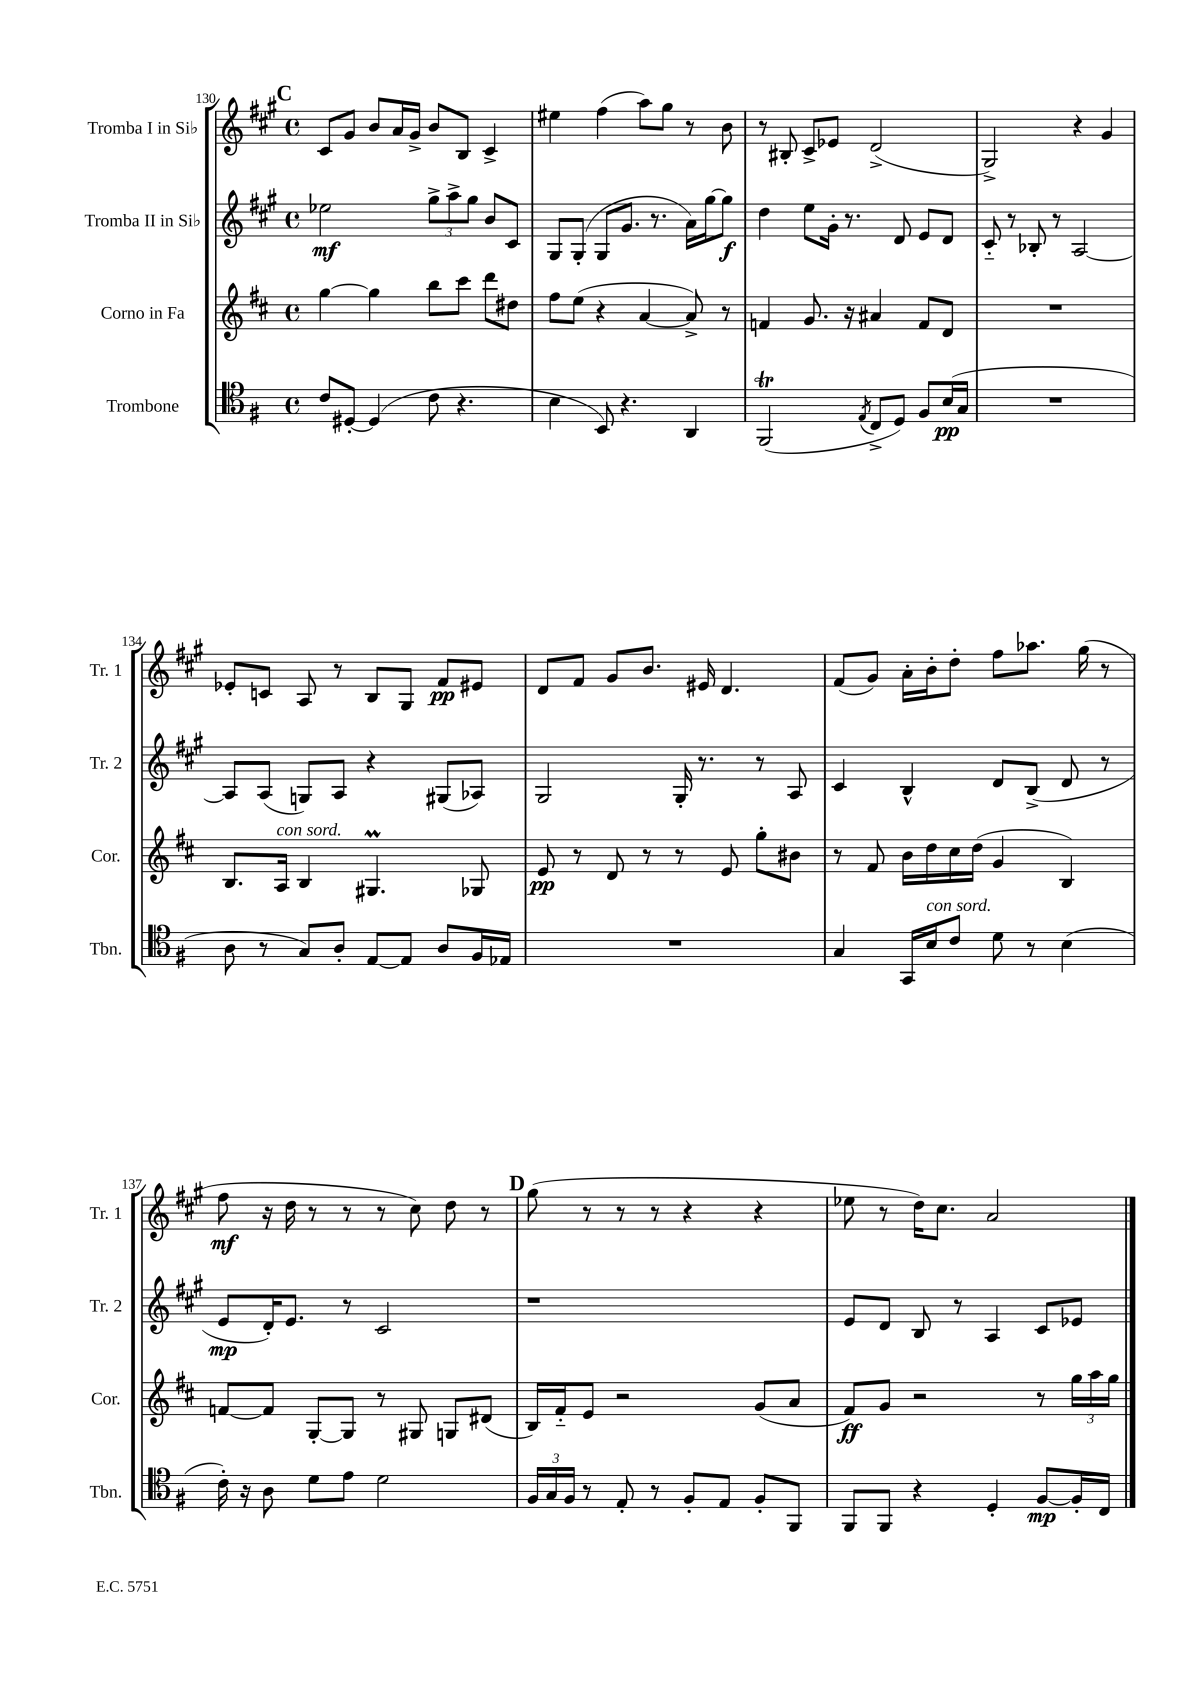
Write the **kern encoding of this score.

**kern	**dynam	**kern	**dynam	**kern	**dynam	**kern	**dynam
*part4	*part4	*part3	*part3	*part2	*part2	*part1	*part1
*staff4	*staff4	*staff3	*staff3	*staff2	*staff2	*staff1	*staff1
*I"Trombone	*	*I"Corno in Fa	*	*I"Tromba II in Si♭	*	*I"Tromba I in Si♭	*
*I'Tbn.	*	*I'Cor.	*	*I'Tr. 2	*	*I'Tr. 1	*
*clefC4	*	*clefG2	*	*clefG2	*	*clefG2	*
*k[f#]	*	*k[f#c#]	*	*k[f#c#g#]	*	*k[f#c#g#]	*
*M4/4	*	*M4/4	*	*M4/4	*	*M4/4	*
*met(c)	*	*met(c)	*	*met(c)	*	*met(c)	*
!!LO:REH:place=s1:t=C
=130	=130	=130	=130	=130	=130	=130	=130
8c/L	.	[4gg\	.	2ee-X\	mf	8c#/L	.
[8D#X'/J	.	.	.	.	.	8g#/J	.
(4D#/]	.	4gg\]	.	.	.	8b/L	.
.	.	.	.	.	.	16a/L	.
.	.	.	.	.	.	16g#^/JJ	.
8c\	.	8bb\L	.	12gg#^\L	.	8b/L	.
.	.	.	.	12aa^\	.	.	.
4.r	.	8ccc#\J	.	.	.	8B/J	.
.	.	.	.	12gg#\J	.	.	.
.	.	8ddd\L	.	8b/L	.	4c#^/	.
.	.	8dd#X\J	.	8c#/J	.	.	.
=131	=131	=131	=131	=131	=131	=131	=131
4B\	.	8ff#\L	.	8G#/L	.	4ee#X\	.
.	.	(8ee\J	.	(8G#'/J	.	.	.
8BB/)	.	4r	.	8G#/L	.	(4ff#\	.
4.r	.	.	.	8.g#/J	.	.	.
.	.	[4a/	.	.	.	8aa\L)	.
.	.	.	.	8.r	.	.	.
.	.	.	.	.	.	8gg#\J	.
4AA/	.	8a^/])	.	16a\LL)	.	8r	.
.	.	.	.	[16gg#\J	.	.	.
.	.	8r	.	8gg#\J]	f	8b\	.
=132	=132	=132	=132	=132	=132	=132	=132
(2FF#t/	.	4fn/	.	4dd\	.	8r	.
.	.	.	.	.	.	8B#X'/	.
.	.	8.g/	.	8ee\L	.	8c#^/L	.
.	.	.	.	16g#'\Jk	.	8e-X/J	.
.	.	16r	.	8.r	.	.	.
8qE/	.	.	.	.	.	.	.
8C^/L	.	4a#X/	.	.	.	(2d^/	.
8D/J)	.	.	.	8d/	.	.	.
8F#/L	.	8f/L	.	8e/L	.	.	.
(16B/L	pp	8d/J	.	8d/J	.	.	.
16G/JJ	.	.	.	.	.	.	.
=133	=133	=133	=133	=133	=133	=133	=133
1r	.	1r	.	8c#/	.	2G#^/)	.
.	.	.	.	8r	.	.	.
.	.	.	.	8B-X'/	.	.	.
.	.	.	.	8r	.	.	.
.	.	.	.	[2A/	.	4r	.
.	.	.	.	.	.	4g#/	.
!!LO:LB:g=z
=134	=134	=134	=134	=134	=134	=134	=134
8A\	.	8.B/L	.	8A/L]	.	8e-X'/L	.
8r	.	.	.	(8A/J	.	8cn/J	.
!	!	!LO:TX:a:i:t=con sord.	!	!	!	!	!
.	.	16A/Jk	.	.	.	.	.
8G/L)	.	4B/	.	8Gn/L)	.	8A/	.
8A'/J	.	.	.	8A/J	.	8r	.
[8E/L	.	4.G#Xm/	.	4r	.	8B/L	.
8E/J]	.	.	.	.	.	8G#/J	.
8A/L	.	.	.	(8G#X/L	.	8f#/L	pp
16F#/L	.	8G-X/	.	8A-X/J)	.	8e#X/J	.
16E-X/JJ	.	.	.	.	.	.	.
=135	=135	=135	=135	=135	=135	=135	=135
1r	.	8e/	pp	2G#/	.	8d/L	.
.	.	8r	.	.	.	8f#/J	.
.	.	8d/	.	.	.	8g#/L	.
.	.	8r	.	.	.	8.b/J	.
.	.	8r	.	16G#'/	.	.	.
.	.	.	.	8.r	.	16e#X/	.
.	.	8e/	.	.	.	4.d/	.
.	.	8gg'\L	.	8r	.	.	.
.	.	8b#X\J	.	8A/	.	.	.
=136	=136	=136	=136	=136	=136	=136	=136
4G/	.	8r	.	4c#/	.	(8f#/L	.
.	.	8f#/	.	.	.	8g#/J)	.
16GG/LL	.	16b\LL	.	4B^^/	.	16a'\LL	.
!LO:TX:a:i:t=con sord.	!	!	!	!	!	!	!
16B/J	.	16dd\	.	.	.	16b'\J	.
8c/J	.	16cc#\	.	.	.	8dd'\J	.
.	.	(16dd\JJ	.	.	.	.	.
8d\	.	4g/	.	8d/L	.	8ff#\L	.
8r	.	.	.	(8B^/J	.	8.aa-X\J	.
(4B\	.	4B/)	.	8d/	.	.	.
.	.	.	.	.	.	(16gg#\	.
.	.	.	.	8r	.	8r	.
!!LO:LB:g=z
=137	=137	=137	=137	=137	=137	=137	=137
16c'\)	.	[8fn/L	.	8e/L	mp	8ff#\	mf
16r	.	.	.	.	.	.	.
8A\	.	8f/J]	.	16d'/K)	.	16r	.
.	.	.	.	8.e/J	.	16dd\	.
8d\L	.	[8G'/L	.	.	.	8r	.
8e\J	.	8G/J]	.	8r	.	8r	.
2d\	.	8r	.	2c#/	.	8r	.
.	.	8G#X/	.	.	.	8cc#\)	.
.	.	8Gn/L	.	.	.	8dd\	.
.	.	(8d#X/J	.	.	.	8r	.
!!LO:REH:place=s1:t=D
=138	=138	=138	=138	=138	=138	=138	=138
24F#/LL	.	16B/LL)	.	1r	.	(8gg#\	.
24G/	.	.	.	.	.	.	.
.	.	16f#/J	.	.	.	.	.
24F#/JJ	.	.	.	.	.	.	.
8r	.	8e/J	.	.	.	8r	.
8E'/	.	2r	.	.	.	8r	.
8r	.	.	.	.	.	8r	.
8F#'/L	.	.	.	.	.	4r	.
8E/J	.	.	.	.	.	.	.
8F#'/L	.	(8g/L	.	.	.	4r	.
8FF#/J	.	8a/J	.	.	.	.	.
=139	=139	=139	=139	=139	=139	=139	=139
8FF#/L	.	8f#/L)	ff	8e/L	.	8ee-X\	.
8FF#/J	.	8g/J	.	8d/J	.	8r	.
4r	.	2r	.	8B/	.	16dd\KL)	.
.	.	.	.	.	.	8.cc#\J	.
.	.	.	.	8r	.	.	.
4D'/	.	.	.	4A/	.	2a/	.
[8F#/L	mp	8r	.	8c#/L	.	.	.
16F#'/L]	.	24gg\LL	.	8e-X/J	.	.	.
.	.	24aa\	.	.	.	.	.
16C/JJ	.	.	.	.	.	.	.
.	.	24gg\JJ	.	.	.	.	.
==	==	==	==	==	==	==	==
*-	*-	*-	*-	*-	*-	*-	*-
